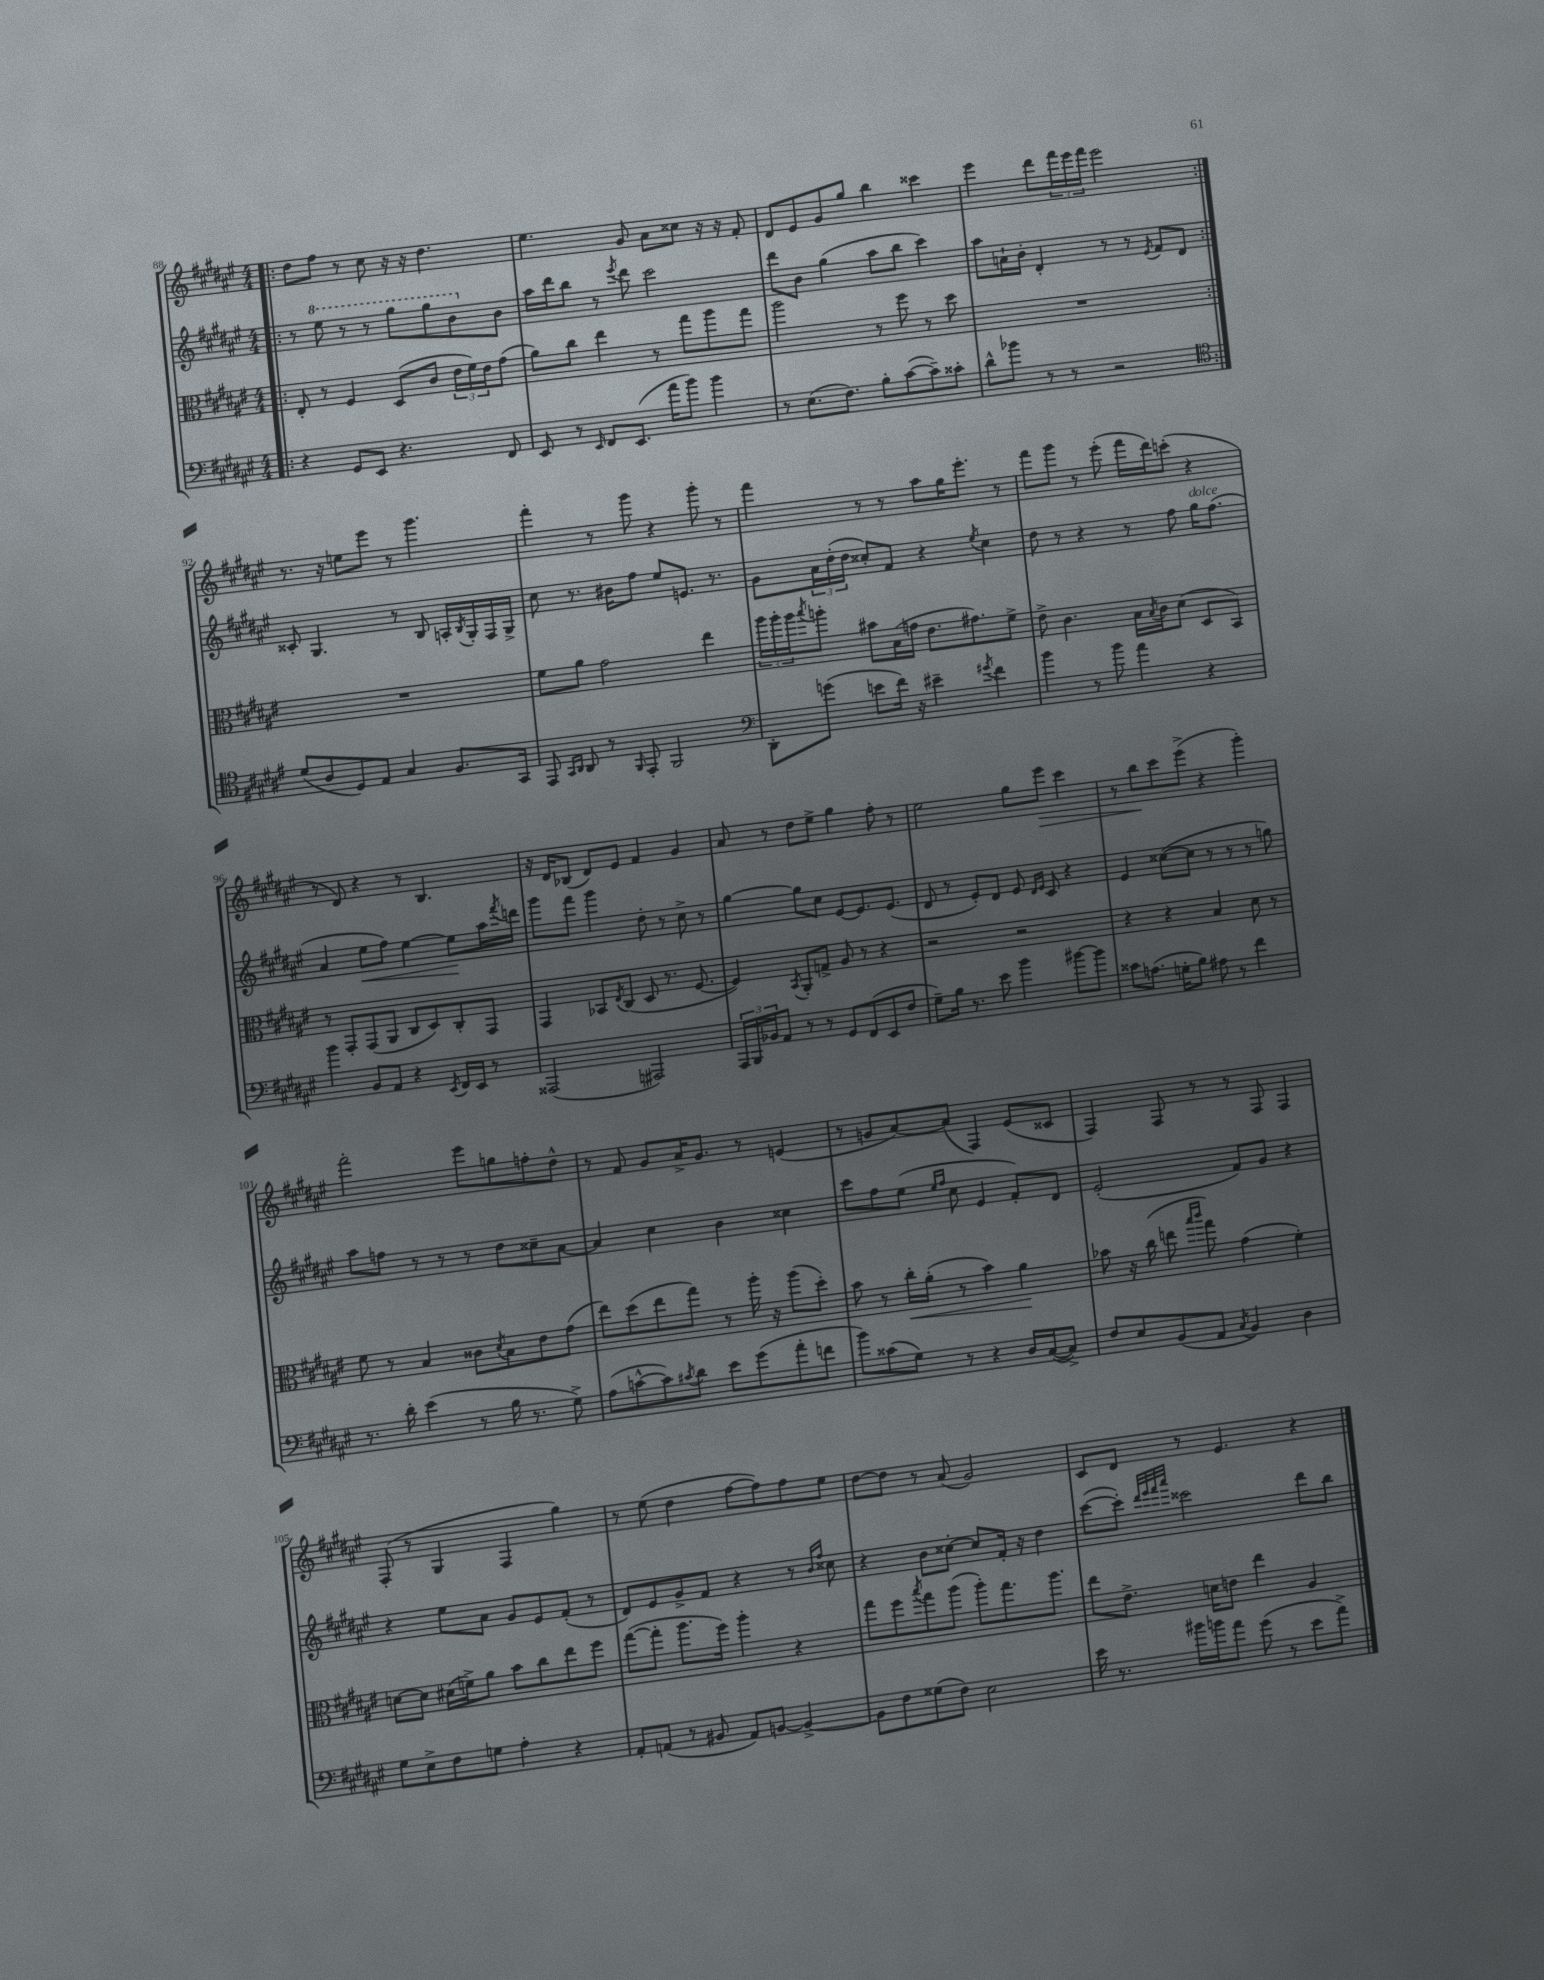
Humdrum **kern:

**kern	**kern	**kern	**kern
*staff4	*staff3	*staff2	*staff1
*clefF4	*clefC3	*clefG2	*clefG2
*k[f#c#g#d#a#e#]	*k[f#c#g#d#a#e#]	*k[f#c#g#d#a#e#]	*k[f#c#g#d#a#e#]
*M4/4	*M4/4	*M4/4	*M4/4
=!|:	=!|:	=!|:	=!|:
4r	8E#'	8r	8dd#
.	8r	8eee#	8ff#
8GG#	4F#	8r	8r
8EE#	.	8r	8cc#
4.r	(8D#	8ggg#	16r
.	.	.	16r
.	8c#	8ggg#	4.dd#
.	24e#	8bb	.
.	24f#)	.	.
.	24e#	.	.
8FF#	(8g#	8b	.
=	=	=	=
8EE#	8a#)	16aa#	4.ee#
.	.	16ddd#	.
8r	8cc#	8bb	.
16qqEE#	.	.	.
8FF#	4ee#	8r	.
.	.	8qeee#	.
(8.EE#	.	8ddd#	8g#
.	8r	2ccc#	8a#
16a#	.	.	.
8b)	8gg#	.	8cc##
4b	8aa#	.	16r
.	.	.	16r
.	8gg#	.	8f#'
=	=	=	=
8r	2aa#	8ddd#	8d#
(8.E#	.	8b	8e#
.	.	(4gg#	8g#
8.F#)	.	.	.
.	.	.	8gg#
8B'	8r	8aa#	4bb
([8c#	8ff#	8bb	.
8c#~])	8r	4ccc#)	4ccc##
8c##'	8dd#	.	.
=	=	=	=
8d#^^	1r	8aa#	4eee#
8b-	.	16a`	.
.	.	16b'	.
8r	.	4d#'	8ddd#
8r	.	.	24fff#
.	.	.	24eee#
.	.	.	24fff#
2r	.	8r	2eee#
.	.	8r	.
.	.	8qe#	.
.	.	8f#	.
.	.	8d#	.
=:|!	=:|!	=:|!	=:|!
*clefC4	*	*	*
(8d#	1r	8c##'	8.r
8A#	.	4.G#	.
.	.	.	16r
8D#)	.	.	8ee
8E#	.	.	8eee#
4G#	.	8r	8r
.	.	8B	4.ggg#
8.F#	.	16A'	.
.	.	8qB	.
.	.	16G#'	.
.	.	16F#	.
16GG#	.	16G#^	.
=	=	=	=
8EE#	8f#	8cc#	4fff#'
16qqGG#	.	.	.
16qqAA#	.	.	.
8AA#	8a#	8.r	.
8r	2g#	.	8r
.	.	16b#	.
16qqFF#	.	.	.
8EE#'	.	8ff#	8ggg#
2FF#	.	8ee#	4r
.	.	8.e	.
.	4ee#	.	8ggg#'
.	.	8.r	.
.	.	.	8r
=	=	=	=
*clefF4	*	*	*
8DD#'	24aa#	8g#	4fff#
.	24aa#'	.	.
.	24aa#	.	.
.	8qbb	.	.
(8g	8aa'	24a#	.
.	.	(24dd#'	.
.	.	24dd#	.
8e	8b#	8cc##')	8r
16f#)	(16B	8f#	8r
16r	16g	.	.
4e#~	8.e#	4r	8aa#
.	.	.	16gg#
.	8.g#)	.	8.eee#'
8qg#	.	8qee#	.
4f#	.	4cc##	.
.	8f#^	.	8r
=	=	=	=
4b	8e#^	8dd#	8fff#
.	4.c#	8r	8ggg#
8r	.	4r	8r
8b	.	.	(8eee#'
4a#	16B	8r	16fff#
.	8qB	.	.
.	16c#	.	16ddd#)
.	(8d#	8ff#	(8ccc'
4r	8D#	16gg#	4r
.	.	(8.ff#	.
.	8BB)	.	.
=	=	=	=
4b	8r	4a#	8r
.	8GG#'	.	8d#)
8BB	(8GG#	8ee#	4r
8AA#	8AA#	8ff#)	.
4r	8C#	[4ee#	8r
.	8D#)	.	4.B
8qEE#	.	.	.
16FF#	8C#'	8ee#]	.
16EE#	.	.	.
8r	8GG#	16aa#	.
.	.	8qfff#	.
.	.	16ddd	.
=	=	=	=
(2AAA##	4GG#	8ggg#	16r
.	.	.	16d#
.	.	8fff#	(8B-
.	8BB-	4ggg#	8d#)
.	8qE#	.	.
.	(8C#	.	8e#
2AAA#)	8D#	8dd#'	4f#
.	8.r	8r	.
.	.	8cc#^	4g#
.	[8.F#	.	.
.	.	8r	.
=	=	=	=
24AAA#	4F#])	[4gg#	8a#
24BBB	.	.	.
24BB-	.	.	.
8AA#	.	.	8r
.	8qBB	.	.
8r	8AA#'	8gg#]	8dd#
8r	8G^	8cc#	8ee#^
8GG#	8A#	[8e#	4gg#
(8FF#	8r	8.e#]	.
8EE#	4r	.	8ff#'
.	.	(8.e#	.
8F#	.	.	8r
=	=	=	=
8G#~)	2r	8d#	2ee#
16B	.	8r	.
8.r	.	.	.
.	.	8e#')	.
8e#	.	8d#	.
4b	2r	8e#	8gg#
.	.	16qqd#	.
.	.	16qqe#	.
.	.	8c#	8eee#
[8b#	.	4r	4ccc#
8b#]	.	.	.
=	=	=	=
8c##	4r	4e#	8r
(8.A	.	.	8bb
.	4r	([8cc##	8ccc#
16G'	.	.	.
8B)	.	8cc##]	(8eee#^
8A#	4B	8r	4r
8r	.	8r	.
4f#	8d#	8r	4ggg#')
.	8r	8gg)	.
=	=	=	=
8.r	8f#	8aa#	2fff#'
.	8r	8ff	.
16d#'	.	.	.
(4e#	4B	8r	.
.	.	8r	.
8r	8c##	8r	8eee#
.	8qd#	.	.
16B	8B	8dd#	8gg
8.r	.	.	.
.	8e#	8cc##~	8ff'
8G#^)	(8g#	[8a#	8dd#^^
=	=	=	=
(8A#	8ee#)	4a#]	8r
[8c^^	(8dd#	.	8f#
8c])	8ee#	4cc#	8g#
8qc#	.	.	.
8d#	8gg#)	.	16a#^
.	.	.	8.g#
8e#	8r	4b	.
(8g#	16aa#'	.	8r
.	16r	.	.
8a#'	(8aa#	4cc##	(4e
8f	8dd#')	.	.
=	=	=	=
8b)	8b	8ccc#	8r
(8c##	8r	8ff#	8g
8G#)	16cc#'	(8ee#	[8a#)
.	(16a#'	.	.
.	.	16qqee#	.
.	.	16qqff#	.
8r	8r	8cc#	(8a#]
4r	4b)	4e#	4F#)
16D#	4a#	8f#')	(8e#
([16C#	.	.	.
8C#^])	.	8d#	8c##
=	=	=	=
8F#	8b-	(2e#'	4F#)
8E#	16r	.	.
.	(16cc#	.	.
(8BB	8ee	.	8F#
.	16qqbb	.	.
.	16qqccc#	.	.
8AA#	8gg#)	.	8r
8qC#	.	.	.
4BB)	(4g#	8f#)	8r
.	.	8g#	8F#
4D#	4f#')	4r	4F#
=	=	=	=
8G#	[8d	4r	(8F#'
8E#^	8d]	.	8r
8F#	(16d#	8ee#	4G#
.	16f^)	.	.
8G	8a#	8a#	.
4A#'	8b	8g#	4F#
.	8cc#	8e#	.
4r	8ee#	(8f#'	4gg#)
.	8ff#	8r	.
=	=	=	=
8AA#'	([8gg#	8d#)	8r
(8AA	8gg#']	8e#	(8ee#
8r	8.aa#	8g#^	4dd#
8BB#	.	8f#	.
.	16ff#)	.	.
8AA)	4aa#'	4r	[8ff#
[8BB	.	.	8ff#])
4BB^_	4r	8r	8ff#
.	.	16qqb	.
.	.	16qqff#	.
.	.	8cc##	8ee#
=	=	=	=
8BB]	8gg#	4r	[8dd#
8F#	8ff#	.	8dd#]
.	8qbb	.	.
(8G##	8gg#	8b	8r
8F#)	(8aa#	[8cc##'	(8a#
2E#	8aa#')	8cc##]	2g#)
.	8.gg#	16f#'	.
.	.	16r	.
.	.	4dd#	.
.	8.aa#	.	.
=	=	=	=
16e#	8ee#	([8ccc#	8c#
8.r	.	.	.
.	8.e#^	8ccc#'])	8d#
.	.	32qqddd#	.
.	.	32qqeee#	.
.	.	32qqfff#	.
.	.	32qqaaa#	.
16b#	.	2ccc##	8r
16b	16d	.	.
8a#	8e	.	4.e#
(8g#	4ee#	.	.
8r	.	.	.
8e#	4A#	8ddd#	4r
8a#^)	.	8bb	.
==	==	==	==
*-	*-	*-	*-
